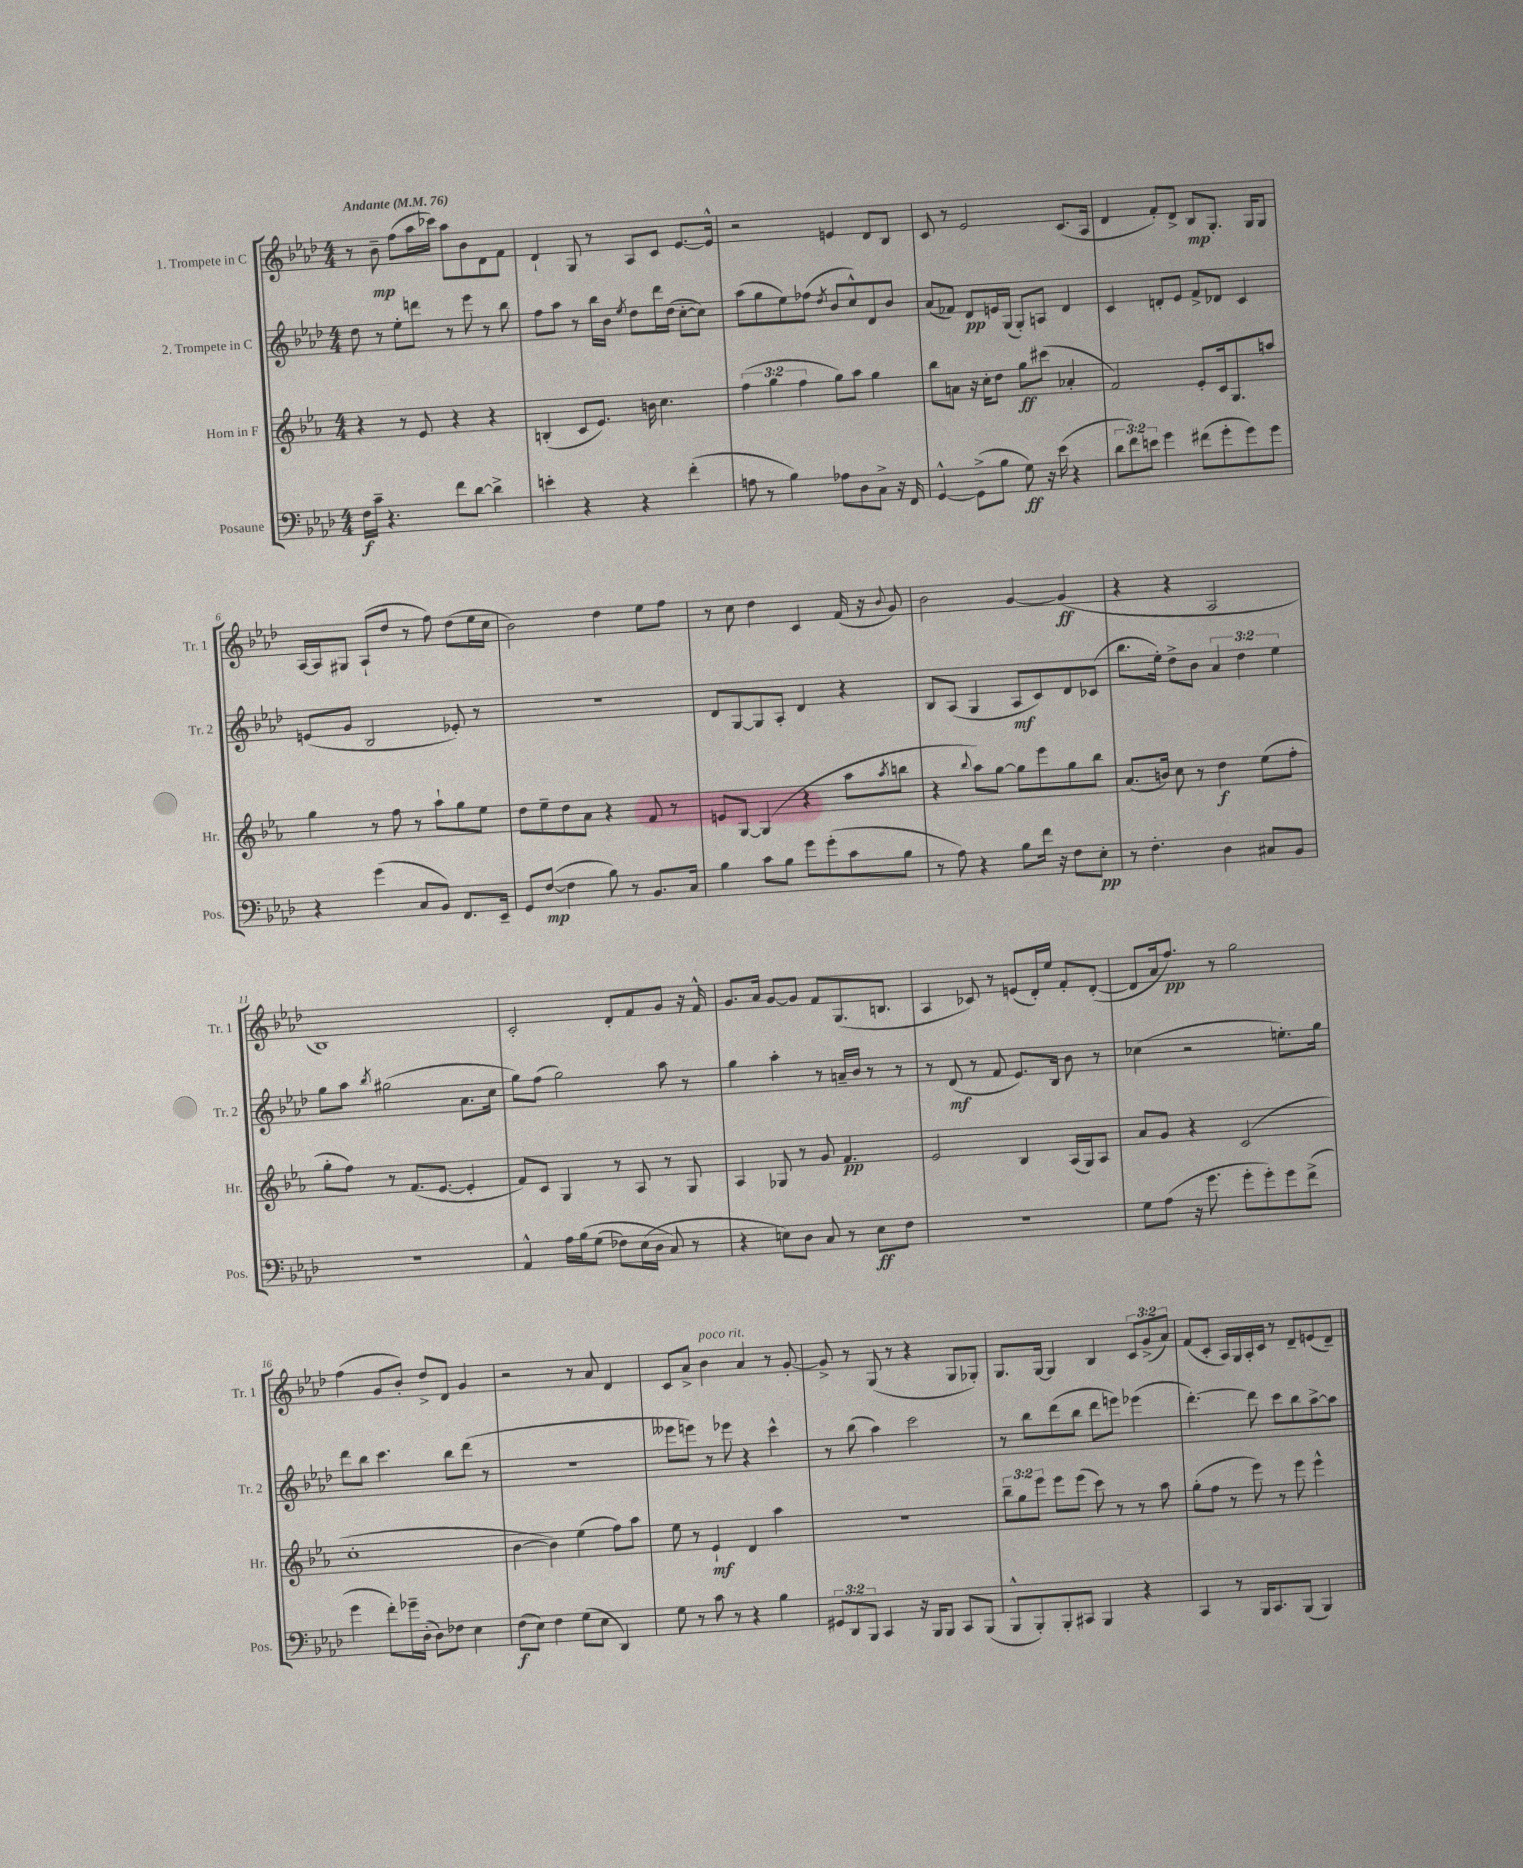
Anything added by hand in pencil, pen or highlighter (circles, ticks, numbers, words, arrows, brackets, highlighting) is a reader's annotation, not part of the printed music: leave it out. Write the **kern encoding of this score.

**kern	**dynam	**kern	**dynam	**kern	**dynam	**kern	**dynam
*part4	*part4	*part3	*part3	*part2	*part2	*part1	*part1
*staff4	*staff4	*staff3	*staff3	*staff2	*staff2	*staff1	*staff1
*I"Posaune	*	*I"Horn in F	*	*I"2. Trompete in C	*	*I"1. Trompete in C	*
*I'Pos.	*	*I'Hr.	*	*I'Tr. 2	*	*I'Tr. 1	*
*clefF4	*	*clefG2	*	*clefG2	*	*clefG2	*
*k[b-e-a-d-]	*	*k[b-e-a-]	*	*k[b-e-a-d-]	*	*k[b-e-a-d-]	*
*M4/4	*	*M4/4	*	*M4/4	*	*M4/4	*
*MM76	*	*MM76	*	*MM76	*	*MM76	*
=1	=1	=1	=1	=1	=1	=1	=1
!	!	!	!	!	!	!LO:TX:a:B:t=Andante	!
16F\LL	f	4r	.	8dd-\	.	8r	.
16c~\JJ	.	.	.	.	.	.	.
4.r	.	.	.	8r	.	8b-~\	mp
.	.	8r	.	8ee-'\L	.	(8ff\L	.
.	.	8e-/	.	8dddn\J	.	16aa-\L	.
.	.	.	.	.	.	16ccc-X\JJ)	.
8f\L	.	4r	.	8r	.	8aa-\L	.
[8d-\J	.	.	.	8eee-\	.	8b-\	.
4d-^\]	.	4r	.	8r	.	8d-\	.
.	.	.	.	8bb-\	.	8f\J	.
=2	=2	=2	=2	=2	=2	=2	=2
4en'\	.	(4Bn'/	.	8ff\L	.	4d-`/	.
.	.	.	.	8aa-\J	.	.	.
4r	.	8c/L	.	8r	.	8G/	.
.	.	8.e-/J)	.	16bb-\LL	.	8r	.
.	.	.	.	16b-\JJ	.	.	.
.	.	.	.	8qee-/	.	.	.
4r	.	.	.	8dd-\L	.	8A-/L	.
.	.	16bn\	.	.	.	.	.
.	.	4.cc\	.	16ddd-\L	.	8c/J	.
.	.	.	.	(16dd-\JJ	.	.	.
(4f'\	.	.	.	[8cc'\L	.	[8.e-/L	.
.	.	.	.	8cc\J])	.	.	.
.	.	.	.	.	.	16e-^^/Jk]	.
=3	=3	=3	=3	=3	=3	=3	=3
8An\	.	(6ff\	.	(8aa-\L	.	2r	.
8r	.	.	.	8gg\	.	.	.
.	.	6gg\	.	.	.	.	.
4B-\)	.	.	.	8ee-\)	.	.	.
.	.	6ff\	.	.	.	.	.
.	.	.	.	(8ff-X\J	.	.	.
.	.	.	.	8qdd-/	.	.	.
8A-X\L	.	8gg\L)	.	8b-/L	.	4en/	.
8D-\	.	8aa-\J	.	8cc^^/)	.	.	.
8C^\J	.	4gg\	.	8d-/	.	8d-/L	.
16r	.	.	.	8b-/J	.	8B-/J	.
16FF/	.	.	.	.	.	.	.
=4	=4	=4	=4	=4	=4	=4	=4
[4GG^^/	.	8bb-\L	.	(8a-/L	.	8c/	.
.	.	8an\J	.	8f-X/J)	.	8r	.
(8GG^\L]	.	16r	.	8d-/L	pp	2e-/	.
.	.	16cc'\KL	.	.	.	.	.
8B-\J	.	8dd\J	.	16en/L	.	.	.
.	.	.	.	(16G/JJ	.	.	.
8G\)	ff	8gg\L	ff	8G'/L)	.	.	.
16r	.	(8ccc#X\J	.	8An/J	.	.	.
(16e-\	.	.	.	.	.	.	.
4r	.	4a-X'/	.	4d-/	.	(8.c/L	.
.	.	.	.	.	.	16A-/Jk	.
=5	=5	=5	=5	=5	=5	=5	=5
12d-\L	.	2f/)	.	4c/	.	4d-/	.
12f\)	.	.	.	.	.	.	.
12en\J	.	.	.	.	.	.	.
4g\	.	.	.	8dn'/L	.	8f'/L)	.
.	.	.	.	8e-/J	.	8d-^/J	.
(8f#X\L	.	8e-'/L	.	8f^/L	.	8B-/L	mp
8g'\	.	16c/k	.	8d-X/J	.	8.G'/J	.
.	.	8.G/	.	.	.	.	.
8g\)	.	.	.	4c/	.	.	.
.	.	.	.	.	.	16G/KL	.
8g\J	.	8aan/J	.	.	.	8G/J	.
!!LO:LB:g=z
=6	=6	=6	=6	=6	=6	=6	=6
4r	.	4gg\	.	(8en/L	.	[16A-/LL	.
.	.	.	.	.	.	16A-/J]	.
.	.	.	.	8g/J	.	8G#X/J	.
(4g\	.	8r	.	2B-/	.	(8A-`/L	.
.	.	8ff\	.	.	.	8dd-/J	.
8C/L	.	8r	.	.	.	8r	.
8BB-/J)	.	8aa-`\L	.	.	.	8ff\)	.
8.FF/L	.	8gg\	.	8e-X'/)	.	(8dd-\L	.
.	.	8ee-\J	.	8r	.	16ee-\L	.
16EE-~/Jk	.	.	.	.	.	16cc\JJ	.
=7	=7	=7	=7	=7	=7	=7	=7
8GG/L	.	8dd\L	.	1r	.	2b-\)	.
([8F/J	mp	8ee-~\	.	.	.	.	.
4F\]	.	8dd\	.	.	.	.	.
.	.	8a-\J	.	.	.	.	.
8B-\)	.	4r	.	.	.	4dd-\	.
8r	.	.	.	.	.	.	.
8.BB-/L	.	8f/	.	.	.	8ee-\L	.
.	.	8r	.	.	.	8ff\J	.
16C/Jk	.	.	.	.	.	.	.
=8	=8	=8	=8	=8	=8	=8	=8
4B-\	.	8en/L	.	8d-/L	.	8r	.
.	.	[8G/J	.	[8G/	.	8cc\	.
8c\L	.	(4G/]	.	8G/]	.	4dd-\	.
8B-\J	.	.	.	8A-'/J	.	.	.
8g\L	.	4r	.	4d-/	.	4c/	.
(8g'\	.	.	.	.	.	.	.
8c\	.	8aa-\L	.	4r	.	(16f/	.
.	.	.	.	.	.	16r	.
.	.	8qaa-/	.	.	.	8qqb-/	.
8B-\J	.	8bbn\J	.	.	.	8g/)	.
=9	=9	=9	=9	=9	=9	=9	=9
8r	.	4r	.	8B-/L	.	2b-\	.
8A-\)	.	.	.	(8A-/J	.	.	.
.	.	8qqbb-/	.	.	.	.	.
4r	.	8aa-\L)	.	4G/	.	.	.
.	.	[8gg\J	.	.	.	.	.
8B-\L	.	8gg\L]	.	8A-/L	mf	[4g/	.
16f\Jk	.	8eee-\	.	8c/)	.	.	.
16r	.	.	.	.	.	.	.
8F\L	.	8gg\	.	8d-/	.	(4g/]	ff
8E-'\J	pp	8bb-\J	.	(8c-X/J	.	.	.
=10	=10	=10	=10	=10	=10	=10	=10
8r	.	(8.a-/L	.	8.bb-\L	.	4r	.
4.F'\	.	.	.	.	.	.	.
.	.	16bn/Jk)	.	16ee-'\Jk)	.	.	.
.	.	8cc\	.	8dd-^\L	.	4r	.
.	.	8r	.	8b-\J	.	.	.
4D-\	.	4dd\	f	6a-/	.	2A-/	.
.	.	.	.	6dd-\	.	.	.
8C#X/L	.	(8ee-\L	.	.	.	.	.
.	.	.	.	6ee-\	.	.	.
8BB-/J	.	8ff'\J	.	.	.	.	.
!!LO:LB:g=z
=11	=11	=11	=11	=11	=11	=11	=11
1r	.	8gg'\L	.	8gg\L	.	1B-)	.
.	.	8ff\J)	.	8aa-\J	.	.	.
.	.	.	.	8qbb-/	.	.	.
.	.	8r	.	(2gg#X\	.	.	.
.	.	(8.f/L	.	.	.	.	.
.	.	[8.e-/J	.	.	.	.	.
.	.	4e-'/]	.	8.a-\L	.	.	.
.	.	.	.	16cc\Jk	.	.	.
=12	=12	=12	=12	=12	=12	=12	=12
4AA-^^/	.	8f/L)	.	8gg\L)	.	2c'/	.
.	.	8c/J	.	(8ff\J	.	.	.
16A-\LL	.	4G/	.	2gg\)	.	.	.
(16B-\J	.	.	.	.	.	.	.
(8G\J	.	.	.	.	.	.	.
8F-X\L)	.	8r	.	.	.	8d-'/L	.
(16E-\L	.	8A-/	.	.	.	8f/	.
16D-\JJ	.	.	.	.	.	.	.
8C/)	.	8r	.	8aa-\	.	8g/J	.
8r	.	8G/	.	8r	.	16r	.
.	.	.	.	.	.	16f^^/	.
=13	=13	=13	=13	=13	=13	=13	=13
4r	.	4A-/	.	4gg\	.	8.g/L	.
.	.	.	.	.	.	16a-/Jk	.
8En\L)	.	8G-X/	.	4aa-'\	.	[8g/L	.
8D-\J	.	8r	.	.	.	8g/J]	.
8C/	.	8g/	.	8r	.	8f/L	.
8r	.	4.f/	pp	16an~/LL	.	(8.G/	.
.	.	.	.	16b-/JJ	.	.	.
8E\L	ff	.	.	8r	.	.	.
.	.	.	.	.	.	8.Bn/J	.
8F\J	.	.	.	8r	.	.	.
=14	=14	=14	=14	=14	=14	=14	=14
1r	.	2e-/	.	8r	.	4A-/	.
.	.	.	.	(8d-/	mf	.	.
.	.	.	.	8r	.	8c-X/)	.
.	.	.	.	8f/	.	8r	.
.	.	4B-/	.	8.e-/L)	.	(8en/L	.
.	.	.	.	.	.	16d-'/L)	.
.	.	.	.	16B-/Jk	.	16ee-/JJ	.
.	.	(16A-/LL	.	8b-\	.	8f'/L	.
.	.	16G/J)	.	.	.	.	.
.	.	8A-/J	.	8r	.	([8d-'/J	.
=15	=15	=15	=15	=15	=15	=15	=15
8G\L	.	8a-/L	.	(4cc-X\	.	8d-/L]	.
(8A-\J	.	8g/J	.	.	.	16a-/k	.
.	.	.	.	.	.	8.ff/J)	pp
16r	.	4r	.	2r	.	.	.
8.g\	.	.	.	.	.	.	.
.	.	.	.	.	.	8r	.
8g'\L	.	(2c/	.	.	.	2gg\	.
8g'\)	.	.	.	.	.	.	.
8g\	.	.	.	8.een'\L)	.	.	.
(8f^\J	.	.	.	.	.	.	.
.	.	.	.	16gg\Jk	.	.	.
!!LO:LB:g=z
=16	=16	=16	=16	=16	=16	=16	=16
4g\	.	1cc'	.	8ddd-\L	.	(4ff\	.
.	.	.	.	8bb-\J	.	.	.
8f'\L)	.	.	.	4.ccc\	.	8g/L	.
16g-X~\L	.	.	.	.	.	8b-'/J)	.
(16D-'\JJ	.	.	.	.	.	.	.
8D-\L)	.	.	.	.	.	8dd-^/L	.
8F-X\J	.	.	.	8bb-\L	.	8d-/J	.
4E-\	.	.	.	(8ddd-\J	.	4g/	.
.	.	.	.	8r	.	.	.
=17	=17	=17	=17	=17	=17	=17	=17
(8F\L	f	[4b-\	.	1r	.	2r	.
8E-\J)	.	.	.	.	.	.	.
4F\	.	4b-\])	.	.	.	.	.
(8G\L	.	(4ee-\	.	.	.	8r	.
8E-\J	.	.	.	.	.	8a-/	.
4DD-/)	.	8ff\L)	.	.	.	4d-/	.
.	.	8aa-\J	.	.	.	.	.
=18	=18	=18	=18	=18	=18	=18	=18
8G\	.	8ee-\	.	8eee--X\L	.	8c/L	.
8r	.	8r	.	8eeen\J)	.	8a-^/J	.
!	!	!	!	!	!	!LO:TX:a:i:t=poco rit.	!
8c\	.	4e-`/	mf	8r	.	4b-\	.
8r	.	.	.	8eee-X\	.	.	.
4r	.	4d/	.	4r	.	4a-/	.
4B-\	.	4aa-\	.	4ccc^^\	.	8r	.
.	.	.	.	.	.	[8g'/	.
=19	=19	=19	=19	=19	=19	=19	=19
12GG#X/L	.	1r	.	8r	.	8g^/]	.
12DD-/	.	.	.	.	.	.	.
.	.	.	.	(8bb-\	.	8r	.
12BBB-/J	.	.	.	.	.	.	.
4CC/	.	.	.	4aa-\)	.	(8G/	.
.	.	.	.	.	.	8r	.
16r	.	.	.	2ccc\	.	4r	.
16BBB-/KL	.	.	.	.	.	.	.
8BBB-/J	.	.	.	.	.	.	.
8CC/L	.	.	.	.	.	8G/L	.
(8BBB-/J	.	.	.	.	.	8G-X'/J)	.
=20	=20	=20	=20	=20	=20	=20	=20
8BBB-^^/L	.	12bb-~\L	.	8r	.	8.G/L	.
.	.	12gg\	.	.	.	.	.
8BBB-'/)	.	.	.	8bb-\L	.	.	.
.	.	12eee-\J	.	.	.	.	.
.	.	.	.	.	.	[16G/Jk	.
8BBB-'/	.	8eee-\L	.	(8ddd-\	.	4G/]	.
8CC#X/J	.	(8eee-\J	.	8bb-\J	.	.	.
4BBB-/	.	8ccc\)	.	8ddd-\L	.	4B-/	.
.	.	8r	.	8eeen\J)	.	.	.
4r	.	8r	.	(4eee-X\	.	12c/L	.
.	.	.	.	.	.	(12g^/	.
.	.	8aa-\	.	.	.	.	.
.	.	.	.	.	.	12a-/J)	.
=21	=21	=21	=21	=21	=21	=21	=21
4CC/	.	(8gg'\L	.	[4.ddd-'\)	.	(8f/L	.
.	.	8ff\J	.	.	.	8c'/J	.
8r	.	8r	.	.	.	16A-/LL)	.
.	.	.	.	.	.	16G/	.
16BBB-/KL	.	8eee-\)	.	8ddd-\]	.	16A-'/	.
8.CC/	.	.	.	.	.	16c/JJ	.
.	.	8r	.	8ccc\L	.	8r	.
(8BBB-/J	.	8eee-\	.	8bb-\	.	8d-~/L	.
4BBB-/)	.	4eee-^^\	.	[8aa-^\	.	(8en/	.
.	.	.	.	8aa-\J]	.	8d-~/J)	.
==	==	==	==	==	==	==	==
*-	*-	*-	*-	*-	*-	*-	*-
